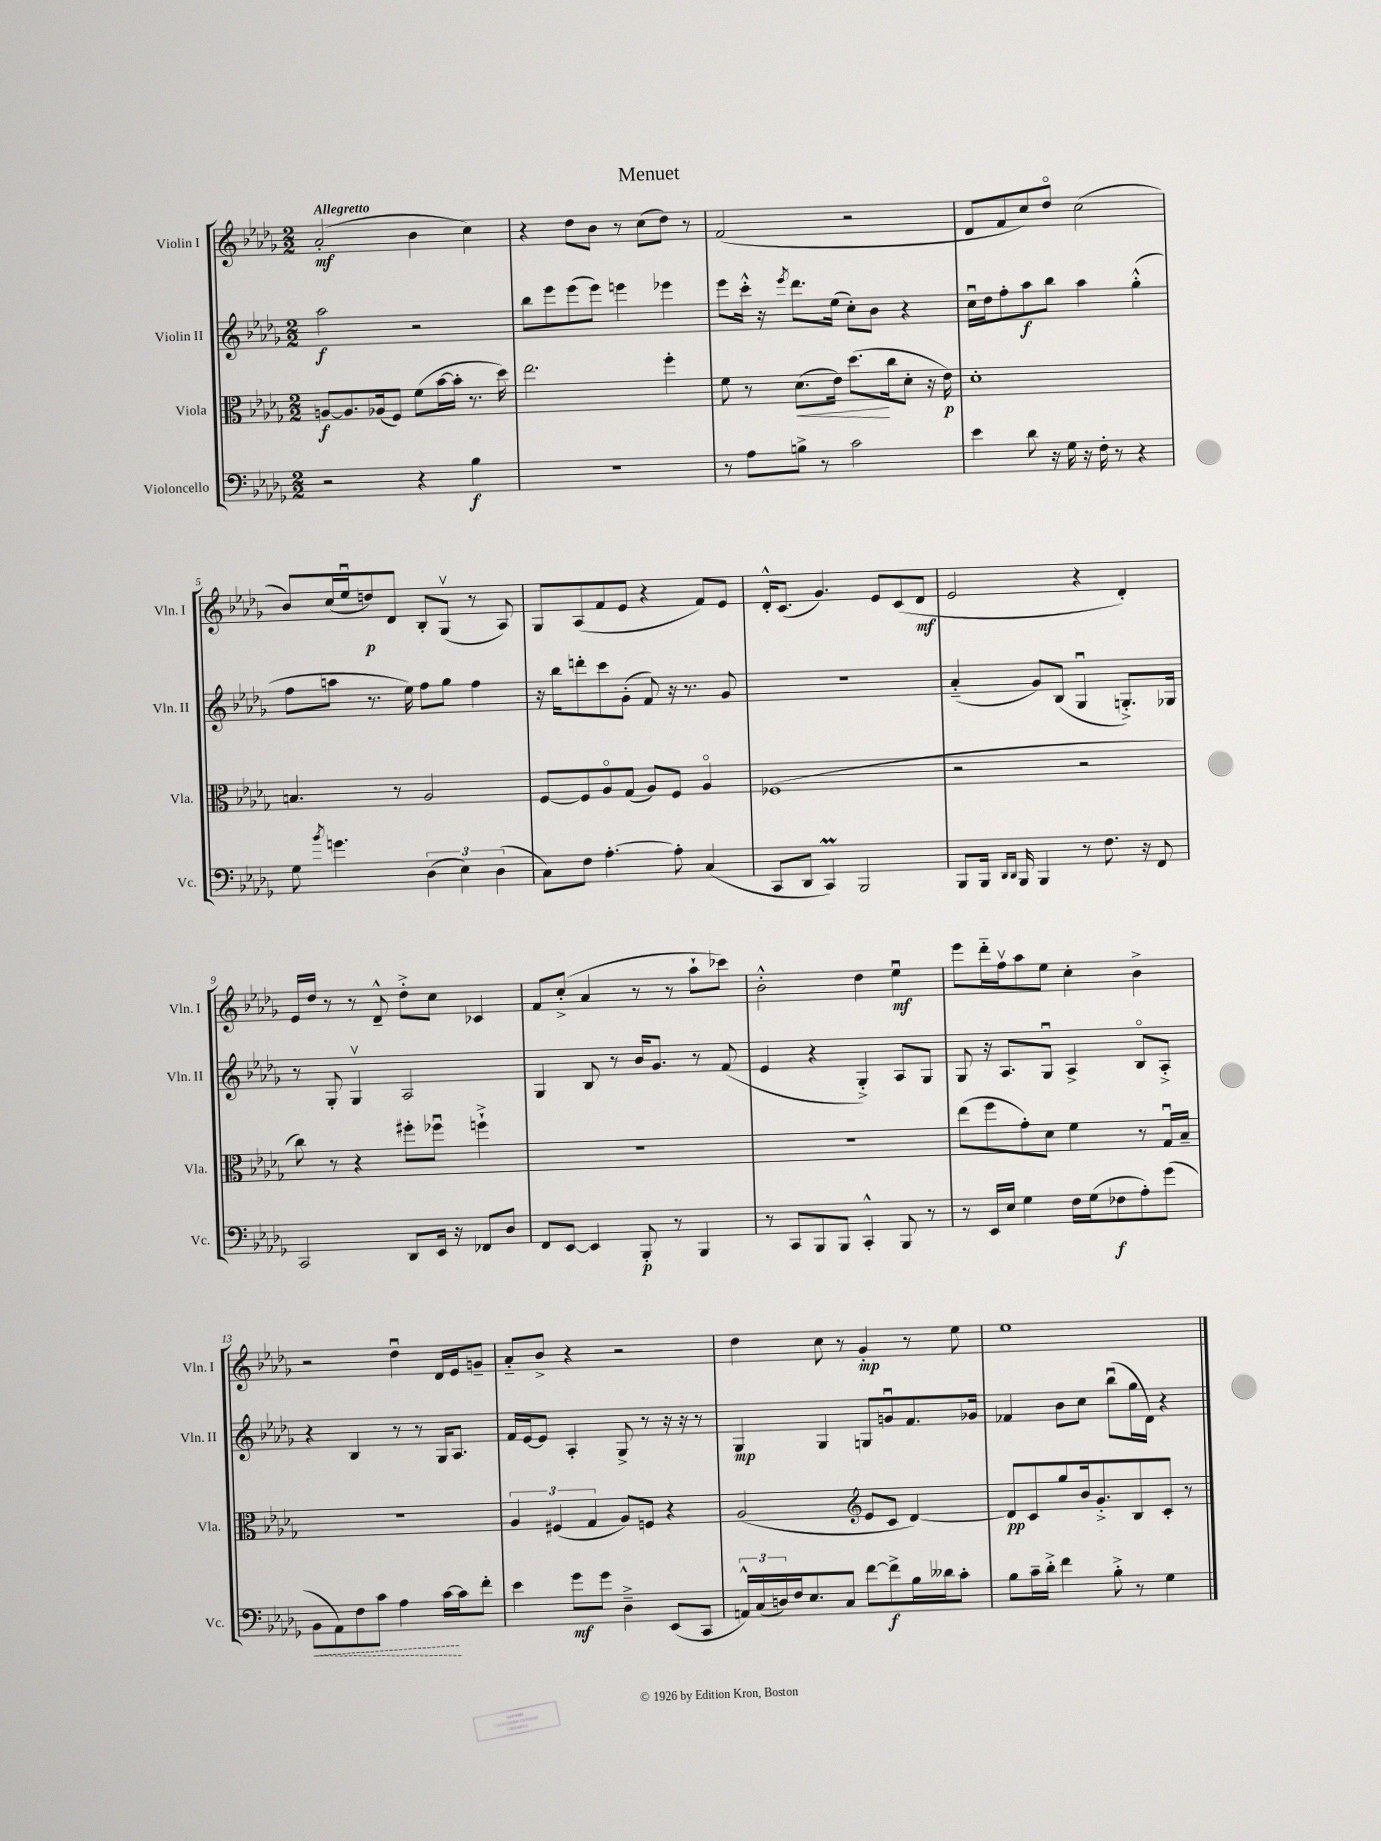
\header { title = "Menuet" }
<<
\new StaffGroup <<
\new Staff = "s0" \with { instrumentName = "Violin I" shortInstrumentName = "Vln. I" } {
    \clef treble \key des \major \numericTimeSignature \time 2/2 \tempo "Allegretto"
    aes'2-.\mf( bes'4 c''4) |
    r4 des''8 bes'8 r8 c''8( des''8) r8 |
    f'2( r2 |
    des'8 f'8 c''8) des''8\flageolet c''2( |
    bes'8) c''16( ees''16\downbow d''8\p) des'8 bes8-. ges8\upbow( r8 aes8) |
    ges8 aes8( f'8 ees'8 r4 f'8) ees'8 |
    des'16-.-^ c'8.( ges'4.) ees'8 c'8( des'8\mf |
    ees'2 r4 des'4-.) |
    ees'16 des''16 r8 r8 des'8---^ des''8-.-> c''8 ces'4 |
    f'8 c''8-.->( aes'4 r8 r8 aes''8-! ces'''8) |
    bes'2-.-^ des''4 ees''4\downbow\mf |
    ees'''8 des'''16-_ f''16\upbow aes''8 ees''8 c''4-. bes'4-> |
    r2 des''4\downbow des'16 ees'16 g'8-- |
    aes'8-_ bes'8-> r4 r2 |
    des''4 c''8 r8 ges'4-.\mp r8 ees''8 |
    ees''1 \bar "|." |
}
\new Staff = "s1" \with { instrumentName = "Violin II" shortInstrumentName = "Vln. II" } {
    \clef treble \key des \major \numericTimeSignature \time 2/2
    aes''2\f r2 |
    bes''8 ees'''8 ees'''8( ees'''8) e'''4 ees'''4 |
    ees'''8 c'''16-.-^ r16 \acciaccatura { ees'''8 } des'''8. ees''16( c''8-.) bes'8 r4 |
    c''16\downbow des''16 f''8-. aes''8\f bes''8 aes''4 ges''4-.-^( |
    f''8 a''8 r8. ees''16) f''8 ges''8 f''4 |
    r16 bes''16 d'''8-. c'''8 ges'8-.( f'8) r16 r8. ges'8 |
    R1 |
    aes'4-_( ges'8) bes8( ges4\downbow g8.-.->) ges16 |
    r8 ges8-. ges4\upbow aes2 |
    ges4 bes8 r8 bes'16 ges'8. r8 f'8( |
    ees'4 r4 ges4-.->) aes8 ges8 |
    ges8 r16 aes8. ges8\downbow aes4-> bes8\flageolet aes8-.-> |
    r4 bes4 r8 r8 ges16 aes8. |
    f'16 ees'16~ ees'8 aes4-. ges8-> r8 r16 r16 r8 |
    ges4\mp ges4 g8 g'8\downbow f'8. ges'16 |
    fes'4 bes'8 c''8 bes''8\downbow( ges''16 des'16) r4 \bar "|." |
}
\new Staff = "s2" \with { instrumentName = "Viola" shortInstrumentName = "Vla." } {
    \clef alto \key des \major \numericTimeSignature \time 2/2
    a8~\f a8. aes16( f8) f'8( bes'16~ bes'16-. r8. des''16) |
    ees''2. f''4-. |
    f'8 r8 des'8.\<( ees'16) des''8.\!( c''16 des'8-. r16 ees'16\p) |
    des'1-. |
    b4. r8 aes2 |
    f8~ f8 aes8\flageolet ges8( aes8) f8 aes4\flageolet |
    fes1( |
    r2 r2 |
    c''8) r8 r4 fis''8-. fes''8\downbow f''4-!-> |
    R1 |
    R1 |
    ees''8( f''8 ges'8-.) des'8 f'4 r8 ges16\downbow bes16-- |
    R1 |
    \tuplet 3/2 { aes4 fis4( ges4 } aes8) f8 r4 |
    aes2( \clef treble ees'8 c'8 des'4~) |
    des'8\pp c'8 ges''8 bes'16 ges'8.-.-> bes8 c'8-. r8 \bar "|." |
}
\new Staff = "s3" \with { instrumentName = "Violoncello" shortInstrumentName = "Vc." } {
    \clef bass \key des \major \numericTimeSignature \time 2/2
    r2 r4 bes4\f |
    R1 |
    r8 aes8 b8-> r8 c'2 |
    ees'4 des'8 r16 ges16 r16 f16-. r8 r4 |
    ges8 \acciaccatura { bes'8 } g'4. \tuplet 3/2 { des4( ees4) des4( } |
    c8) f8 aes4.~-. aes8-. c4( |
    c,8 des,8 c,4\prall) bes,,2 |
    bes,,8 bes,,16 \grace { des,16 des,16 } bes,,16 bes,,4 r8 f8. r16 f,8 |
    c,2 des,8 ees,16 r16 fes,8 des8 |
    f,8 ees,8~ ees,4 bes,,8-.\p r8 bes,,4 |
    r8 c,8 bes,,8 bes,,8 c,4-.-^ bes,,8 r8 |
    r8 ees,16 ees16 ges4 f16 ges16( fes8\f aes8-.) ges'8( |
    \once \override Hairpin.style = #'dashed-line bes,8\< aes,8) f8 c'8 aes4 c'16~\! c'16 f'8-. |
    ees'4 ges'8\mf ges'8 des4---> ees,8( c,8 |
    \tuplet 3/2 { a,16-^) c16( d16) } f16 ees8. c8 f'8~ f'8->\f bes16 deses'16 c'8-. |
    bes8 c'16-- des'16-.-> f'4 bes8-.-> r8 ges4 \bar "|." |
}
>>
>>
